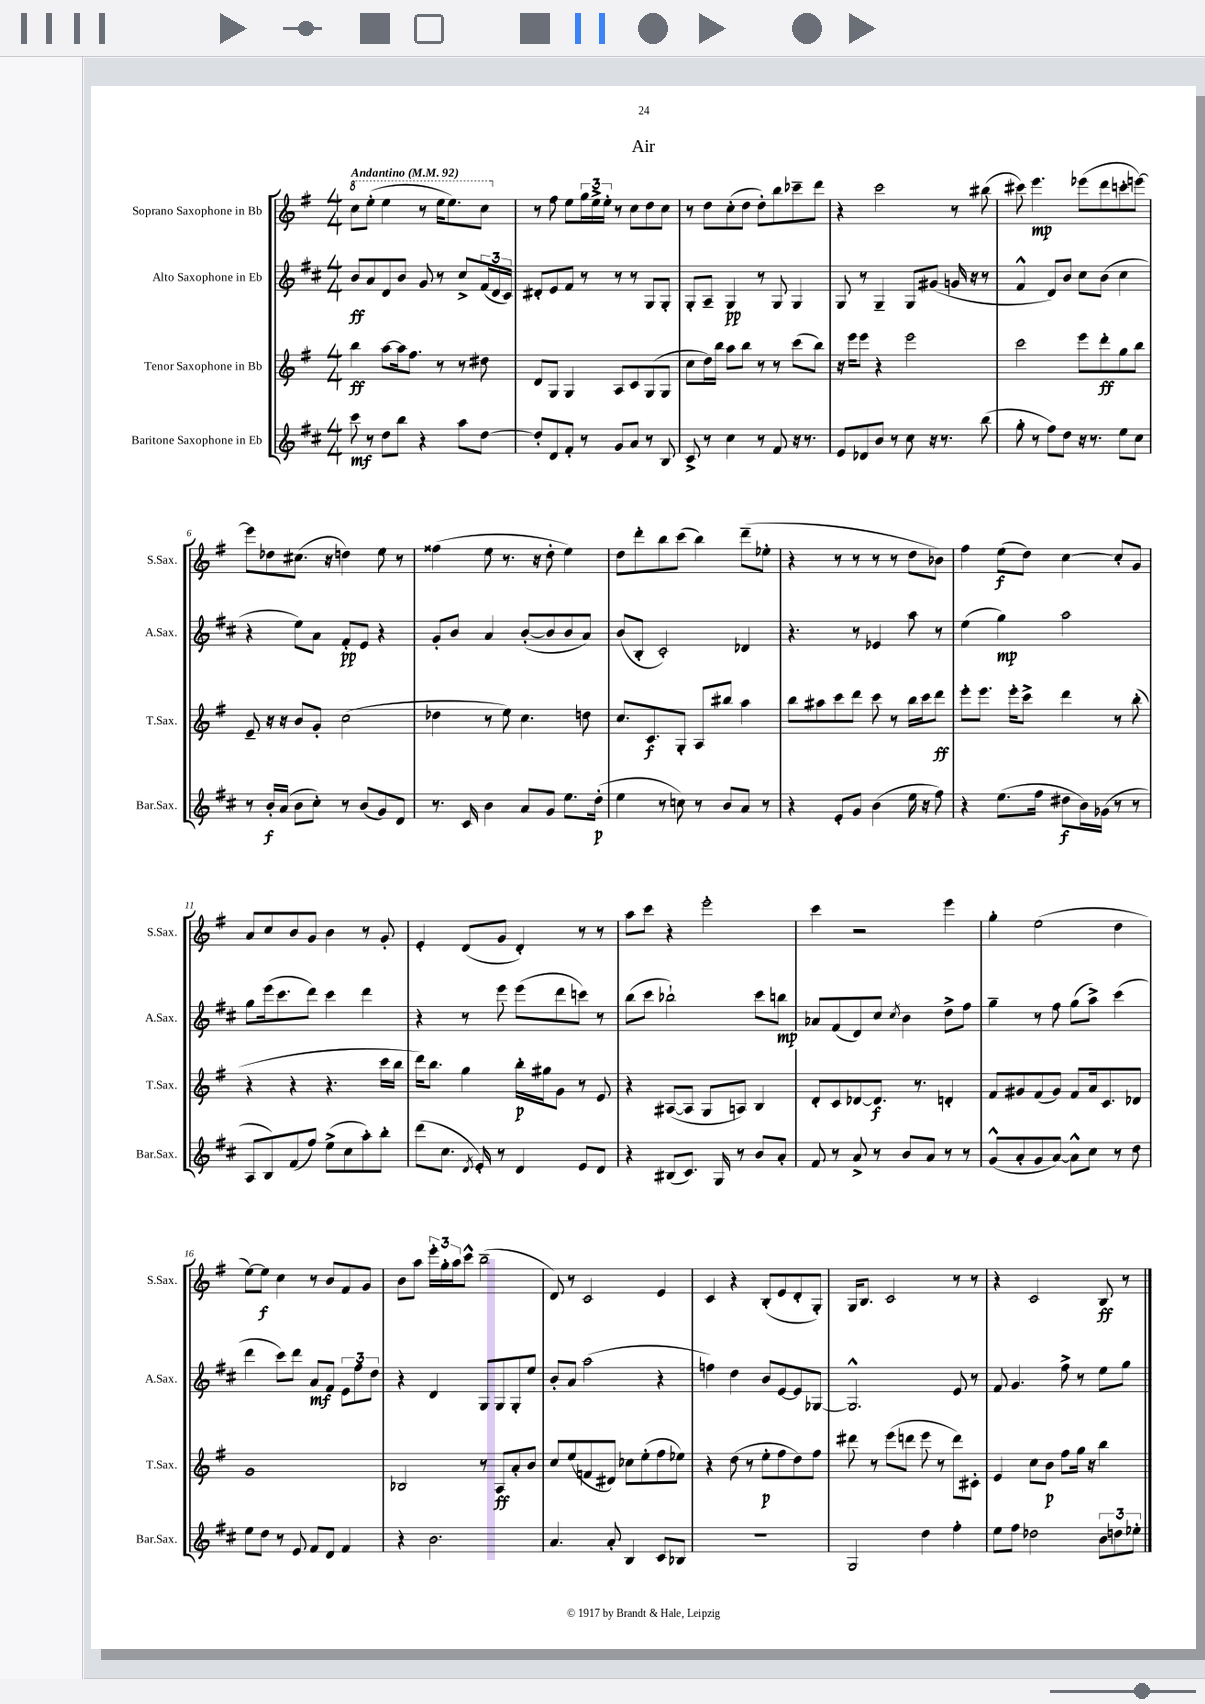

**kern	**dynam	**kern	**dynam	**kern	**dynam	**kern	**dynam
*part4	*part4	*part3	*part3	*part2	*part2	*part1	*part1
*staff4	*staff4	*staff3	*staff3	*staff2	*staff2	*staff1	*staff1
*I"Baritone Saxophone in Eb	*	*I"Tenor Saxophone in Bb	*	*I"Alto Saxophone in Eb	*	*I"Soprano Saxophone in Bb	*
*I'Bar.Sax.	*	*I'T.Sax.	*	*I'A.Sax.	*	*I'S.Sax.	*
*clefG2	*	*clefG2	*	*clefG2	*	*clefG2	*
*k[f#c#]	*	*k[f#]	*	*k[f#c#]	*	*k[f#]	*
*M4/4	*	*M4/4	*	*M4/4	*	*M4/4	*
*MM92	*	*MM92	*	*MM92	*	*MM92	*
*	*	*	*	*	*	*8va	*
=1	=1	=1	=1	=1	=1	=1	=1
!	!	!	!	!	!	!LO:TX:a:B:t=Andantino	!
8ccc#\	mf	4bb\	ff	8b/L	ff	8ccc\L	.
8r	.	.	.	8a/	.	(8eee'\J	.
8dd\L	.	[8aa\L	.	8d/	.	4eee\	.
8bb\J	.	16aa\k]	.	8b/J	.	.	.
.	.	8.ff#\J	.	.	.	.	.
4r	.	.	.	8g/	.	8r	.
.	.	8r	.	8r	.	16eee\KL	.
.	.	.	.	.	.	8.eee\)	.
8aa\L	.	8r	.	8cc#^/L	.	.	.
[8dd\J	.	8dd#X\	.	(24f#/L	.	8ccc\J	.
.	.	.	.	24d/	.	.	.
.	.	.	.	24c#/JJ)	.	.	.
=2	=2	=2	=2	=2	=2	=2	=2
*	*	*	*	*	*	*X8va	*
8dd'/L]	.	8d/L	.	8d#X'/L	.	8r	.
8d/	.	8G/J	.	8e/	.	8ff#\	.
8f#'/J	.	4G/	.	8f#/J	.	8ee\L	.
8r	.	.	.	8r	.	24gg\L	.
.	.	.	.	.	.	24ee^\	.
.	.	.	.	.	.	24ee'\JJ	.
8g/L	.	8A/L	.	8r	.	8r	.
8a/J	.	8c/	.	8r	.	8cc\L	.
8r	.	(8G/	.	8G/L	.	8dd\	.
8B/	.	8G/J	.	8G'/J	.	8cc\J	.
=3	=3	=3	=3	=3	=3	=3	=3
8c#^/	.	8cc\L	.	8G'/L	.	8r	.
8r	.	16dd\L)	.	8A~/J	.	8dd\L	.
.	.	16bb\JJ	.	.	.	.	.
4cc#\	.	8aa\L	.	4G/	pp	(8cc'\	.
.	.	8bb\J	.	.	.	8dd\J	.
8r	.	8r	.	8r	.	8dd'\L)	.
8f#/	.	8r	.	8G/	.	8bb\	.
16r	.	(8ccc\L	.	4G/	.	8ccc-X~\	.
8.r	.	.	.	.	.	.	.
.	.	8bb\J)	.	.	.	8ddd\J	.
=4	=4	=4	=4	=4	=4	=4	=4
8e/L	.	16r	.	8G/	.	4r	.
.	.	16eee\KL	.	.	.	.	.
8d-X/	.	8eee\J	.	8r	.	.	.
8b/J	.	4r	.	4G~/	.	2ccc\	.
8r	.	.	.	.	.	.	.
8cc#\	.	2eee\	.	8G/L	.	.	.
16r	.	.	.	(8g#X/J	.	.	.
8.r	.	.	.	.	.	.	.
.	.	.	.	16gn/	.	8r	.
.	.	.	.	16r	.	.	.
(8bb\	.	.	.	8r	.	(8bb#X\	.
=5	=5	=5	=5	=5	=5	=5	=5
8gg'\	.	2ccc\	.	4f#^^/	.	8ccc#X\)	.
8r	.	.	.	.	.	4.eee\	mp
8ff#\L)	.	.	.	8d/L)	.	.	.
8dd\J	.	.	.	8b/J	.	.	.
16r	.	8eee\L	.	8cc#\L	.	(8eee-X\L	.
8.r	.	.	.	.	.	.	.
.	.	8ddd'\	ff	(8b\J	.	8ddd\	.
8ee\L	.	8gg\	.	4cc#\	.	8cccn'\	.
8cc#\J	.	8bb\J	.	.	.	[8eeen\J)	.
!!LO:LB:g=z
=6	=6	=6	=6	=6	=6	=6	=6
8r	.	8e~/	.	4r	.	8eee\L]	.
16b'/LL	f	16r	.	.	.	8dd-X\	.
(16a/JJ	.	16r	.	.	.	.	.
8b\L	.	8b/L	.	8ee\L)	.	(8.cc#X\J	.
8cc#'\J)	.	8g'/J	.	8a\J	.	.	.
.	.	.	.	.	.	16r	.
8r	.	(2cc\	.	8f#'/L	pp	4ddn\)	.
(8b/L	.	.	.	8e/J	.	.	.
8g/)	.	.	.	4r	.	8ee\	.
8d/J	.	.	.	.	.	8r	.
=7	=7	=7	=7	=7	=7	=7	=7
8.r	.	4dd-X\	.	8g'/L	.	(4ff##X\	.
.	.	.	.	8b/J	.	.	.
16c#/	.	.	.	.	.	.	.
4b\	.	8r	.	4a/	.	8ee\	.
.	.	8ee\)	.	.	.	8.r	.
8a/L	.	4.cc\	.	([8b'/L	.	.	.
.	.	.	.	.	.	16r	.
8g/J	.	.	.	8b/]	.	8dd'\	.
8.ee\L	.	.	.	8b/	.	4ee\)	.
.	.	8ddn\	.	8a/J)	.	.	.
(16dd'\Jk	p	.	.	.	.	.	.
=8	=8	=8	=8	=8	=8	=8	=8
4ee\	.	8.cc/L	.	(8b/L	.	8dd\L	.
.	.	.	.	8B'/J	.	8ddd'\	.
.	.	8.c/	f	.	.	.	.
8r	.	.	.	2c#'/)	.	8bb\	.
8ccn\)	.	8G'/J	.	.	.	(8ccc\J	.
8r	.	8A/L	.	.	.	4bb\)	.
8b/L	.	8bb#X/J	.	.	.	.	.
8a/J	.	4aa\	.	4d-X/	.	(8ddd~\L	.
8r	.	.	.	.	.	8ee-X'\J	.
=9	=9	=9	=9	=9	=9	=9	=9
4r	.	8bb\L	.	4.r	.	4r	.
.	.	8aa#X\	.	.	.	.	.
8e'/L	.	8ccc\	.	.	.	8r	.
8g/J	.	8ddd\J	.	8r	.	8r	.
(4b\	.	8ccc\	.	4e-X/	.	8r	.
.	.	8r	.	.	.	8r	.
16ee\	.	16bb\LL	.	8aa\	.	8dd\L	.
16r	.	16ccc\J	.	.	.	.	.
8ff#\)	.	8ddd\J	ff	8r	.	8b-X\J)	.
=10	=10	=10	=10	=10	=10	=10	=10
4r	.	8eee'\L	.	(4ee\	.	4ff#\	.
.	.	8.eee\J	.	.	.	.	.
(8.ee\L	.	.	.	4gg\)	mp	(8ee\L	f
.	.	16eee'\KL	.	.	.	.	.
.	.	8ccc^\J	.	.	.	8dd\J)	.
16ff#\Jk	.	.	.	.	.	.	.
8dd#X\L	f	4ddd\	.	2aa\	.	[4cc\	.
16b\L)	.	.	.	.	.	.	.
(16g-X\JJ	.	.	.	.	.	.	.
8r	.	8r	.	.	.	8cc'/L]	.
8r	.	(8bb'\	.	.	.	8g/J	.
!!LO:LB:g=z
=11	=11	=11	=11	=11	=11	=11	=11
8A/L	.	4r	.	8gg\L	.	8a/L	.
8B/)	.	.	.	(16eee\k	.	8cc/	.
.	.	.	.	8.ccc#\	.	.	.
(8f#/	.	4r	.	.	.	8b/	.
8ff#/J)	.	.	.	8ddd\J)	.	8g/J	.
(8ee^\L	.	4.r	.	4ccc#\	.	4b\	.
8cc#\	.	.	.	.	.	.	.
8aa'\)	.	.	.	4ddd\	.	8r	.
8bb'\J	.	16ccc\LL	.	.	.	8g'/	.
.	.	16bb\JJ	.	.	.	.	.
=12	=12	=12	=12	=12	=12	=12	=12
(8ddd\L	.	16ddd\KL)	.	4r	.	4e'/	.
.	.	8.bb\J	.	.	.	.	.
8.cc#\J	.	.	.	.	.	.	.
.	.	4gg\	.	8r	.	(8d/L	.
8qd/	.	.	.	.	.	.	.
16e'/)	.	.	.	.	.	.	.
8r	.	.	.	8eee\	.	8g/J	.
4d/	.	16bb'\LL	p	(8eee\L	.	4d'/)	.
.	.	16gg#X\J	.	.	.	.	.
.	.	8g\J	.	8ddd\	.	.	.
8e/L	.	8r	.	8cccn\J)	.	8r	.
8d/J	.	8e/	.	8r	.	8r	.
=13	=13	=13	=13	=13	=13	=13	=13
4r	.	4r	.	(8bb\L	.	8aa\L	.
.	.	.	.	8ccc#\J	.	8ccc\J	.
(8B#X/L	.	([8A#X/L	.	2bb-X`\)	.	4r	.
8.c#/J)	.	8A#/J]	.	.	.	.	.
.	.	8G/L	.	.	.	2eee'\	.
16G/	.	.	.	.	.	.	.
8r	.	8An/J)	.	.	.	.	.
8b/L	.	4B/	.	8ccc#\L	.	.	.
8a'/J	.	.	.	8bbn\J	mp	.	.
=14	=14	=14	=14	=14	=14	=14	=14
8f#/	.	8d'/L	.	8a-X/L	.	4ccc\	.
8r	.	8c/	.	(8f#/	.	.	.
8a^/	.	[8d-X/	.	8d/)	.	2r	.
8r	.	8.d-/J]	f	8cc#/J	.	.	.
.	.	.	.	8qcc#/	.	.	.
8b/L	.	.	.	4b\	.	.	.
.	.	8.r	.	.	.	.	.
8a/J	.	.	.	.	.	.	.
8r	.	4dn'/	.	8dd^\L	.	4eee\	.
8r	.	.	.	8ff#\J	.	.	.
=15	=15	=15	=15	=15	=15	=15	=15
(8g^^/L	.	8f#/L	.	4gg~\	.	4gg'\	.
8a'/	.	8g#X/	.	.	.	.	.
8g/	.	(8f#/	.	8r	.	(2ee\	.
[8a/J)	.	8g#/J)	.	8ff#\	.	.	.
8a^^\L]	.	8f#/L	.	(8gg\L	.	.	.
8cc#\J	.	16a/k	.	8aa^\J)	.	.	.
.	.	8.c/	.	.	.	.	.
8r	.	.	.	(4ccc#\	.	4dd\	.
8dd\	.	8d-X/J	.	.	.	.	.
!!LO:LB:g=z
=16	=16	=16	=16	=16	=16	=16	=16
8ee\L	.	1g	.	4ddd\	.	[8ee\L)	.
8dd\J	.	.	.	.	.	8ee\J]	f
8r	.	.	.	8ccc#\L)	.	4cc\	.
8e/	.	.	.	8ddd\J	.	.	.
8f#/L	.	.	.	8a/L	mf	8r	.
8d/J	.	.	.	8f#/J	.	8b/L	.
4f#/	.	.	.	12e\L	.	8f#/	.
.	.	.	.	12ff#\	.	.	.
.	.	.	.	.	.	8g/J	.
.	.	.	.	12dd\J	.	.	.
=17	=17	=17	=17	=17	=17	=17	=17
4r	.	2B-X/	.	4r	.	8b\L	.
.	.	.	.	.	.	8aa\J	.
2.b\	.	.	.	4d/	.	24eee'\LL	.
.	.	.	.	.	.	24gg'\	.
.	.	.	.	.	.	24aa\J	.
.	.	.	.	.	.	8ccc^^\J	.
.	.	8r	.	8G/L	.	(2bb~\	.
.	.	8A/L	ff	8G/	.	.	.
.	.	8a'/	.	8G'/	.	.	.
.	.	8b/J	.	8ee/J	.	.	.
=18	=18	=18	=18	=18	=18	=18	=18
4.a/	.	8cc/L	.	8b'/L	.	8d/)	.
.	.	(8ee/	.	8a/J	.	8r	.
.	.	8fn/	.	(2aa\	.	2c/	.
8a'/	.	8d#X/J)	.	.	.	.	.
4B/	.	8cc-X\L	.	.	.	.	.
.	.	(8ee'\	.	.	.	.	.
8c#/L	.	8ff#\	.	4r	.	4e/	.
8B-X/J	.	8ee-X\J)	.	.	.	.	.
=19	=19	=19	=19	=19	=19	=19	=19
1r	.	4r	.	4ffn\)	.	4c/	.
.	.	(8dd\	.	4dd\	.	4r	.
.	.	8r	.	.	.	.	.
.	.	8ee'\L	p	8b/L	.	(8B'/L	.
.	.	8ff#\	.	[8e/	.	8e/	.
.	.	8dd\)	.	8e/]	.	8d'/	.
.	.	8ff#\J	.	[8G-X/J	.	8G'/J)	.
=20	=20	=20	=20	=20	=20	=20	=20
2G/	.	8ddd#X\	.	2.G-^^/]	.	16G/KL	.
.	.	.	.	.	.	8.B/J	.
.	.	8r	.	.	.	.	.
.	.	(8eee\L	.	.	.	2c/	.
.	.	8dddn\J	.	.	.	.	.
4dd\	.	8eee\	.	.	.	.	.
.	.	8r	.	.	.	.	.
4ff#'\	.	8ddd\L)	.	8e/	.	8r	.
.	.	8c#X'\J	.	8r	.	8r	.
=21	=21	=21	=21	=21	=21	=21	=21
8ee\L	.	4e/	.	8f#/	.	4r	.
8ff#\J	.	.	.	4.g/	.	.	.
2dd-X\	.	8cc\L	.	.	.	2c/	.
.	.	8b\J	p	.	.	.	.
.	.	8ff#\L	.	8ff#^\	.	.	.
.	.	16gg\Jk	.	8r	.	.	.
.	.	16r	.	.	.	.	.
12b\L	.	4bb\	.	8ee\L	.	8B/	ff
12ddn\	.	.	.	.	.	.	.
.	.	.	.	8gg\J	.	8r	.
12ee-X'\J	.	.	.	.	.	.	.
==	==	==	==	==	==	==	==
*-	*-	*-	*-	*-	*-	*-	*-
